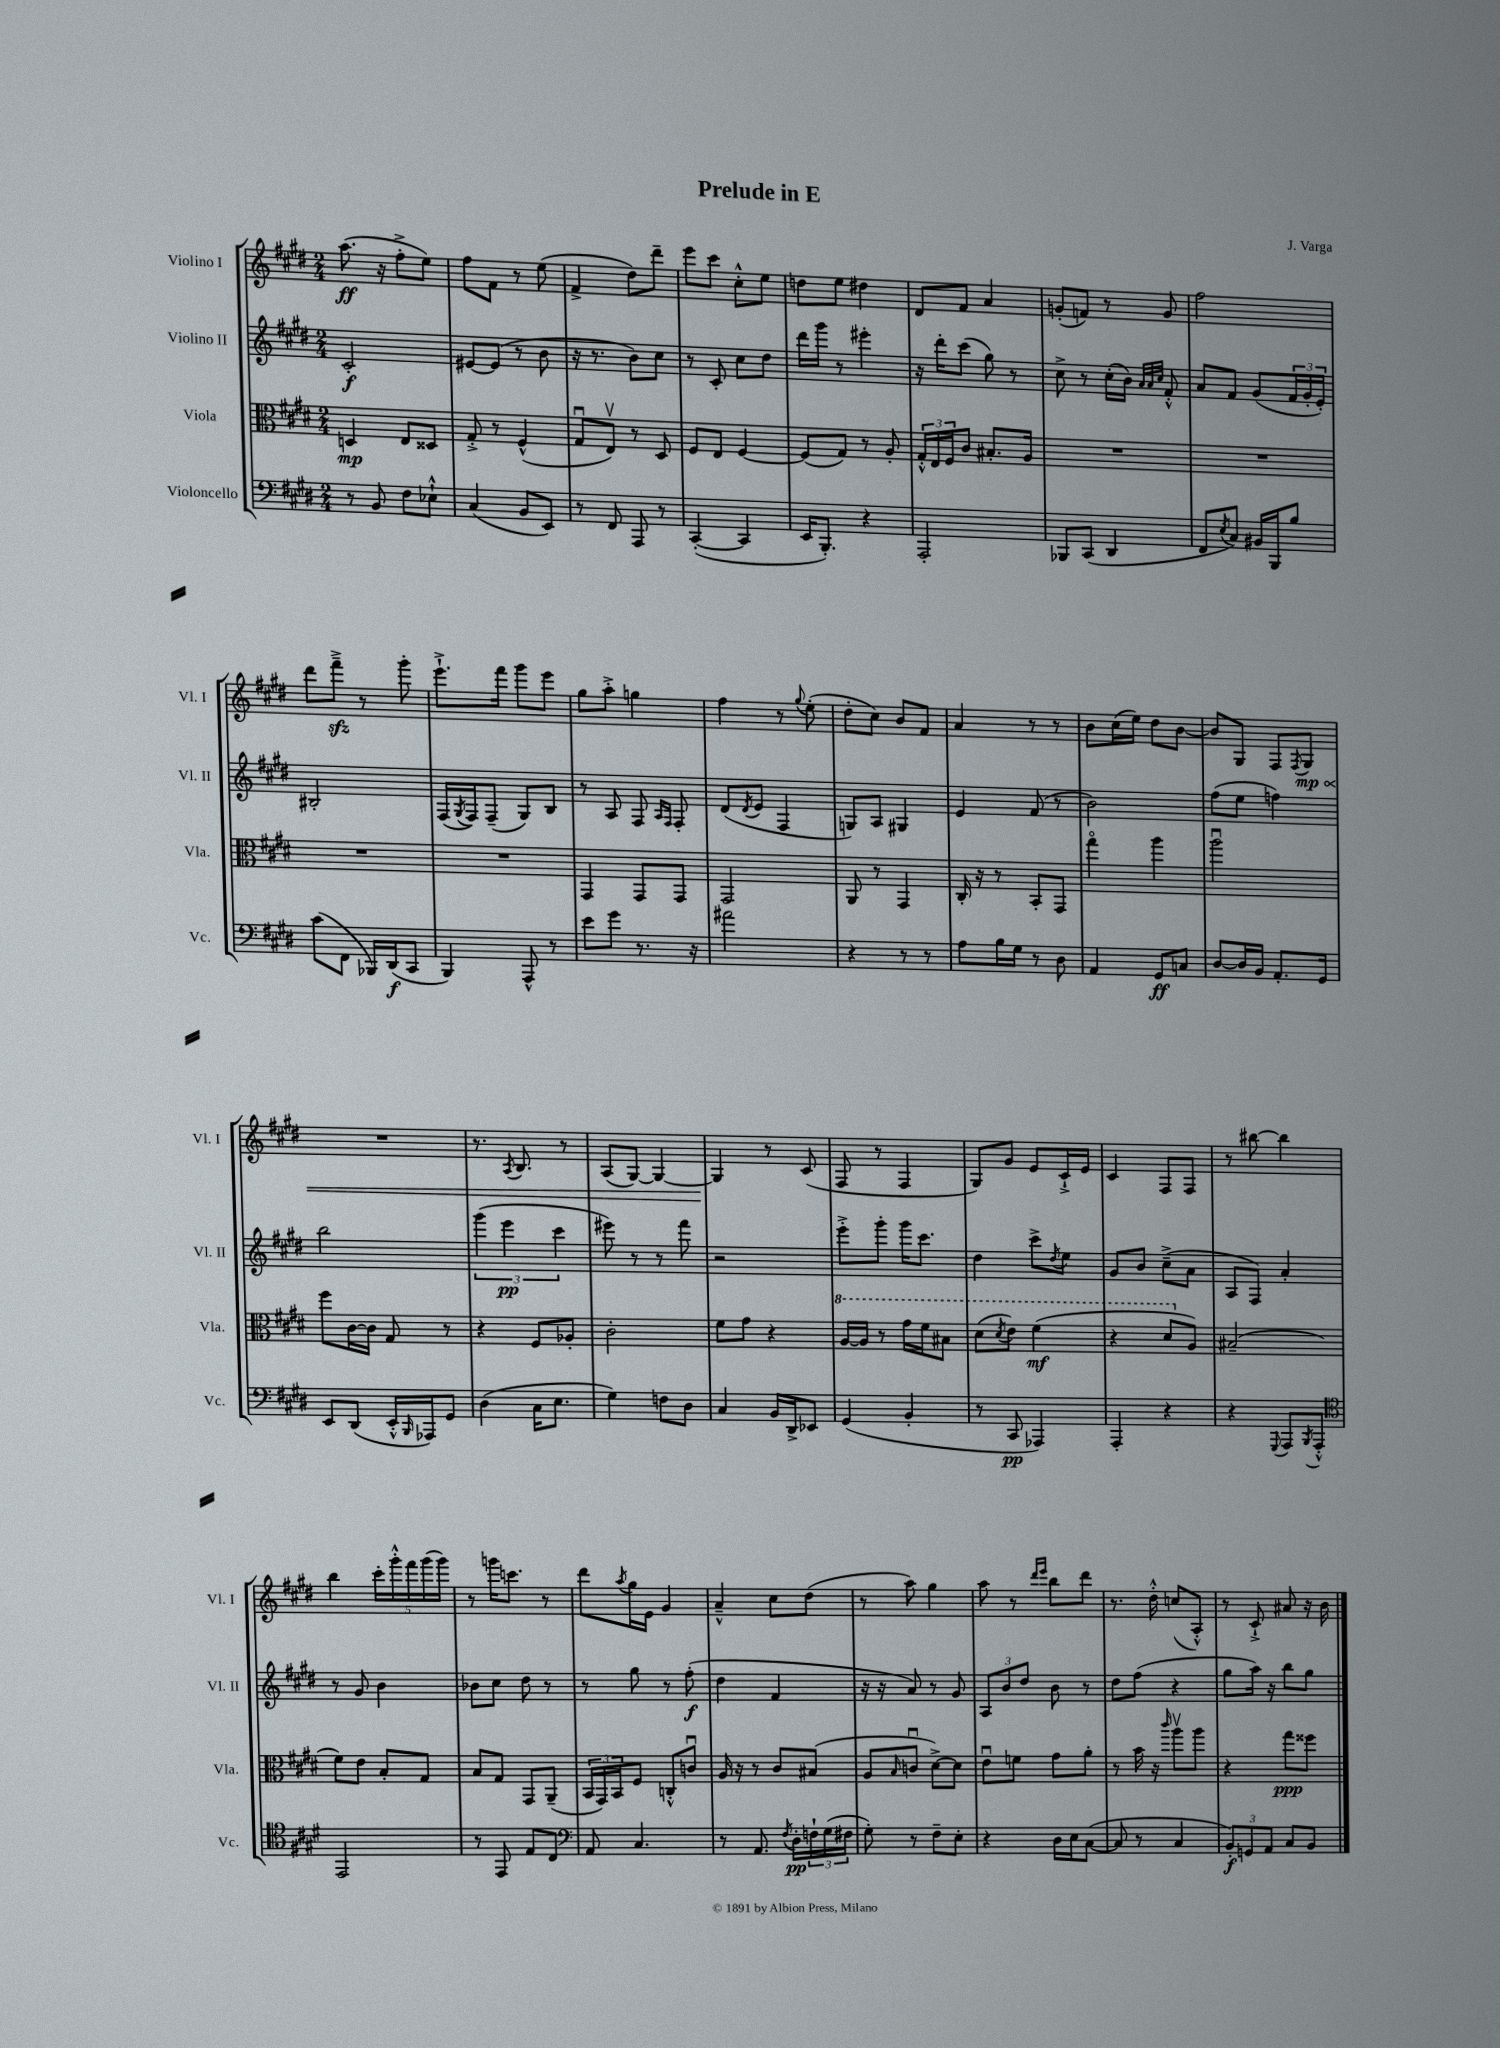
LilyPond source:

\header { title = "Prelude in E" composer = "J. Varga" }
<<
\new StaffGroup <<
\new Staff = "s0" \with { instrumentName = "Violino I" shortInstrumentName = "Vl. I" } {
    \clef treble \key e \major \numericTimeSignature \time 2/4
    a''8.\ff( r16 fis''8-.-> e''8) |
    fis''8 fis'8 r8 e''8( |
    fis'4-> dis''8) dis'''8-- |
    e'''8 cis'''8 cis''8-.-^ e''8 |
    d''8 e''8 dis''4 |
    dis'8 fis'8 a'4 |
    g'8-.( f'8) r8 g'8 |
    fis''2 |
    dis'''8 fis'''8--->\sfz r8 gis'''8-. |
    e'''8.-!-> fis'''16 gis'''8 e'''8 |
    gis''8 a''8-.-> g''4 |
    fis''4 r8 \appoggiatura { gis''8 } e''8-.( |
    dis''8-. cis''8) b'8 fis'8 |
    a'4 r8 r8 |
    b'8 cis''16( e''16) dis''8 b'8~ |
    b'8 gis8 fis8 \acciaccatura { fis8 } \once \override Hairpin.circled-tip = ##t gis8\mp\< |
    R2 |
    r8. \acciaccatura { a8 } b8. r8 |
    a8( gis8~) gis4~ |
    gis4\! r8 cis'8( |
    fis8 r8 fis4 |
    gis8) gis'8 e'8 cis'16-!-> e'16 |
    cis'4 fis8 fis8 |
    r8 bis''8~ bis''4 |
    b''4 \tuplet 5/4 { cis'''16-. gis'''16-.-^ fis'''16 gis'''16( gis'''16) } |
    r8 g'''16 c'''8. r8 |
    dis'''8 \acciaccatura { a''8 } gis''16 e'16 gis'4 |
    a'4---^ cis''8 dis''8( |
    r8 a''8) gis''4 |
    a''8 r8 \grace { dis'''16 e'''16 } b''8 dis'''8 |
    r8. dis''16-.-^ c''8( a8-.-^) |
    r8 cis'8-!-> ais'8 r16 b'16 \bar "|." |
}
\new Staff = "s1" \with { instrumentName = "Violino II" shortInstrumentName = "Vl. II" } {
    \clef treble \key e \major \numericTimeSignature \time 2/4
    cis'2-.\f |
    eis'8~ eis'8( r8 b'8 |
    r16 r8. b'8) cis''8 |
    r8 cis'8-. cis''8 dis''8 |
    dis'''16 gis'''16 r8 eis'''4-. |
    r16 dis'''16-. cis'''8( gis''8) r8 |
    cis''8-> r8 cis''16-.( b'16) \grace { a'32 a'32 cis''32 } fis'8-.-^ |
    a'8 fis'8 gis'8( \tuplet 3/2 { fis'16 gis'16-. e'16-.) } |
    bis2-. |
    fis16( \acciaccatura { gis8 } fis16) fis8--( gis8) b8 |
    r8 a8 fis8 \grace { a16 fis16 } fis8-. |
    dis'8( \acciaccatura { dis'8 } e'8 fis4 |
    g8) a8 gis4 |
    e'4 fis'8( r8 |
    b'2) |
    fis''8( e''8 f''4) |
    b''2 |
    \tuplet 3/2 { gis'''4( e'''4\pp cis'''4 } |
    eis'''8) r8 r8 fis'''8 |
    r2 |
    e'''8-.-> gis'''8-. gis'''16 cis'''8. |
    dis''4 cis'''8-> \acciaccatura { dis''8 } e''8 |
    gis'8 b'8 cis''8--->( a'8 |
    a8 fis8) a'4-. |
    r8 gis'8 b'4 |
    bes'8 cis''8 dis''8 r8 |
    r8 gis''8 r8 fis''8-.\f( |
    dis''4 fis'4 |
    r16 r16 a'8) r8 gis'8 |
    \tuplet 3/2 { a8 b'8 dis''8 } b'8 r8 |
    dis''8 fis''8( r4 |
    gis''8 a''16) r16 b''8 gis''8 \bar "|." |
}
\new Staff = "s2" \with { instrumentName = "Viola" shortInstrumentName = "Vla." } {
    \clef alto \key e \major \numericTimeSignature \time 2/4
    d4\mp e8 disis8 |
    gis8-.-> r8 fis4-^( |
    gis8\downbow e8\upbow) r8 dis8 |
    fis8 e8 fis4~ |
    fis8( gis8) r8 a8-. |
    \tuplet 3/2 { gis16-.-^ e16 fis16 } cis'8 bis8.-. a16 |
    R2 |
    R2 |
    R2 |
    R2 |
    gis,4 gis,8 gis,8 |
    gis,2 |
    a,8 r8 gis,4 |
    cis16-. r16 r8 b,8-. gis,8 |
    gis''4\flageolet a''4 |
    a''2\downbow |
    fis''8 cis'16~ cis'16 gis8 r8 |
    r4 fis8 aes8-. |
    cis'2-. |
    fis'8 gis'8 r4 |
    \ottava #1 a'16~ a'16 r8 gis''16 fis''16 bis'8 |
    dis''8( \acciaccatura { dis''8 } e''8) fis''4\mf( |
    r4 dis''8 \ottava #0 a8) |
    bis2--( |
    fis'8) e'8 b8-. gis8 |
    b8 gis8 gis,8 a,8--( |
    \tuplet 3/2 { b,16 gis,16) b,16 } fis8 c8-.-^ c'8\downbow |
    a16 r16 r8 cis'8 bis8( |
    a8 \grace { b16 } c'8\downbow dis'8~->) dis'8 |
    e'8\downbow f'8 gis'8 a'8-. |
    r8 b'16 r16 \grace { cis'''16 } a''8\upbow a''8 |
    r4 gis''8\ppp fisis''8 \bar "|." |
}
\new Staff = "s3" \with { instrumentName = "Violoncello" shortInstrumentName = "Vc." } {
    \clef bass \key e \major \numericTimeSignature \time 2/4
    r8 b,8 fis8 ees8-!-^ |
    cis4( b,8 e,8) |
    r8 fis,8 a,,8 r8 |
    cis,4~-.( cis,4 |
    e,16 b,,8.-.) r4 |
    a,,2-. |
    bes,,8 cis,8( dis,4 |
    fis,8 \acciaccatura { e8 } cis8) bis,16 b,,16 b8 |
    cis'8( fis,8 bes,,16) dis,16\f( cis,8 |
    b,,4) a,,8-^ r8 |
    e'8 gis'8 r8. r16 |
    ais'2 |
    r4 r8 r8 |
    a8 b16 gis16 r8 dis8 |
    a,4 gis,8\ff c8 |
    dis8~ dis16 b,16 a,8.-. gis,16 |
    e,8 dis,8( e,16-.-^ \grace { b,,16 } aes,,16) gis,8 |
    dis4( cis16 e8. |
    gis4) f8 dis8 |
    cis4 b,16 dis,16-> ees,8 |
    gis,4( b,4-. |
    r8 cis,8\pp aes,,4) |
    a,,4-. r4 |
    r4 \appoggiatura { gis,,8 } a,,8 \acciaccatura { b,,8 } a,,8-.-^ |
    \clef tenor e,2 |
    r8 e,8 e8 cis8 |
    \clef bass a,8 cis4. |
    r8 a,8. \acciaccatura { fis8 } dis16-.\pp \tuplet 3/2 { f16-! gis16( fis16 } |
    gis8-.) r8 fis8-- e8-. |
    r4 dis16 e16 cis8~( |
    cis8 r8 cis4 |
    \tuplet 3/2 { b,8-.\f) g,8 a,8 } cis8 b,8 \bar "|." |
}
>>
>>
\layout { \context { \Score \remove "Bar_number_engraver" } }
